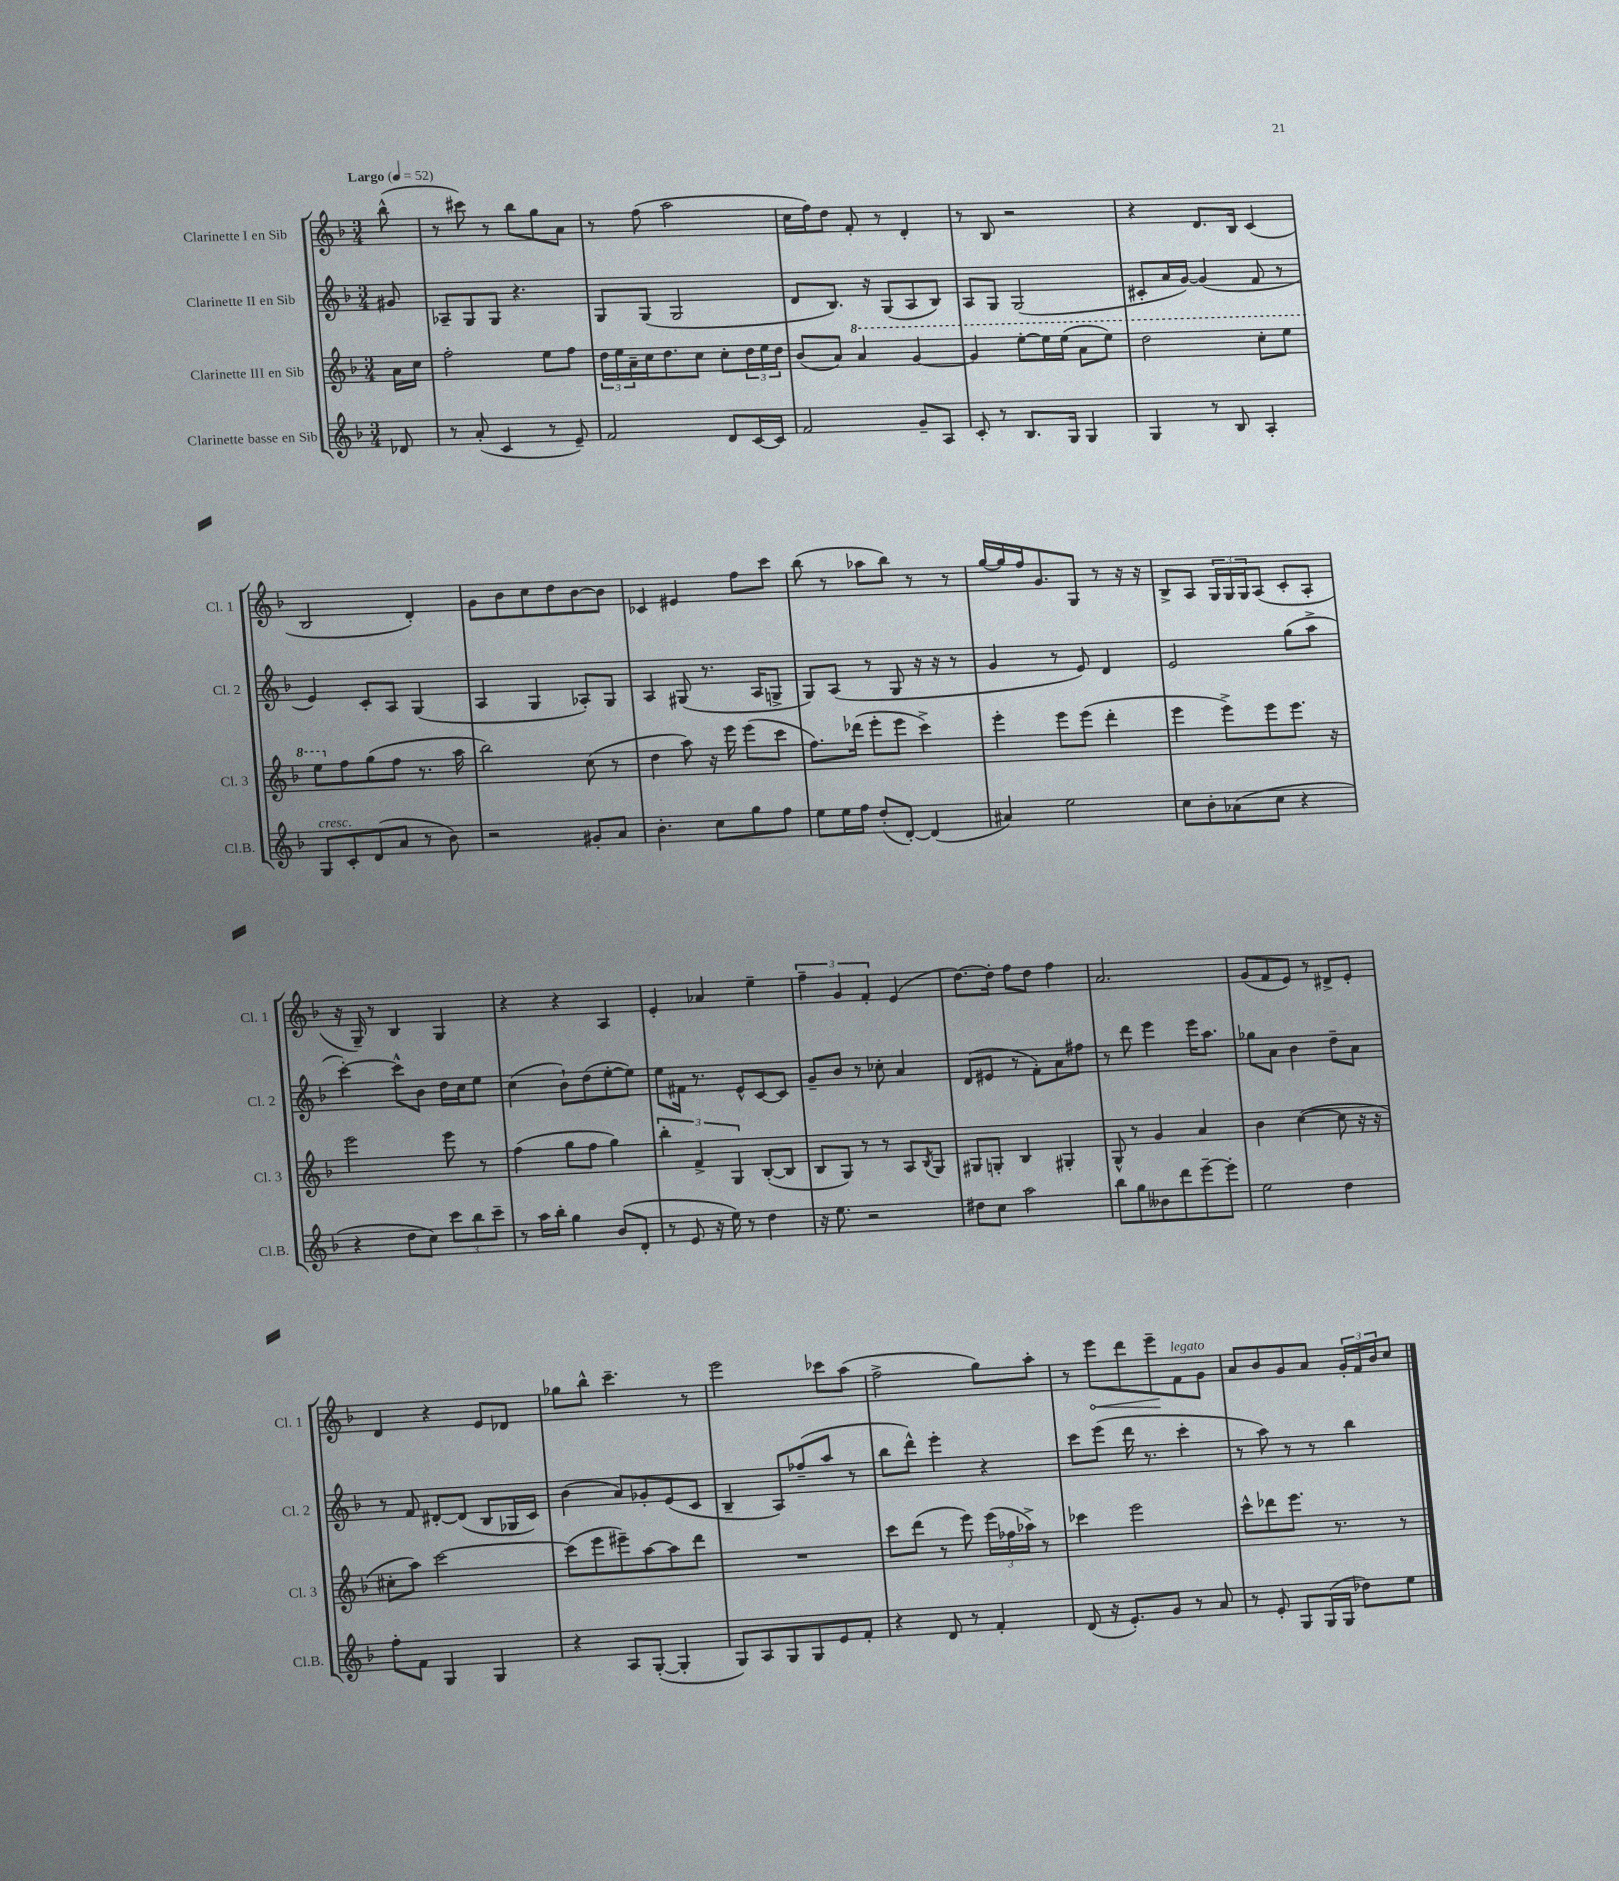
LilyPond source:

<<
\new StaffGroup <<
\new Staff = "s0" \with { instrumentName = "Clarinette I en Sib" shortInstrumentName = "Cl. 1" } {
    \clef treble \key f \major \numericTimeSignature \time 3/4 \partial 8 \tempo "Largo" 4 = 52
    bes''8-^( |
    r8 cis'''8) r8 bes''8 g''8 a'8 |
    r8 f''8( a''2 |
    c''16 f''16) d''8 f'8-. r8 d'4-. |
    r8 bes8 r2 |
    r4 d'8. bes16 c'4( |
    bes2 d'4-.) |
    g'8 bes'8 c''8 d''8 bes'8~ bes'8 |
    ces'4 eis'4 f''8 c'''8 |
    bes''8( r8 aes''8 bes''8) r8 r8 |
    g''16~ g''16 f''16 g'8. g8 r8 r16 r16 |
    bes8-> a8 \tuplet 3/2 { g16 g16 g16 } a8( c'8-. a8-. |
    r16 g16--) r8 bes4 g4 |
    r4 r4 a4 |
    e'4-. aes'4 e''4-- |
    \tuplet 3/2 { f''4-- g'4 f'4-. } e'4( |
    d''8.~) d''16-. f''8 d''8 f''4 |
    a'2. |
    g'8( f'8 e'8) r8 dis'8-> e'8-. |
    d'4 r4 e'8 des'8 |
    ges''8 bes''8-^ c'''4.-- r8 |
    e'''2 ces'''8 a''8( |
    f''2-> g''8) a''8-. |
    r8 \once \override Hairpin.circled-tip = ##t e'''8\< d'''8 e'''8--\! f'8^\markup { \italic "legato" } g'8 |
    a'8 bes'8 g'8 a'8 \tuplet 3/2 { g'16-. f'16 bes'16 } c''8 \bar "|." |
}
\new Staff = "s1" \with { instrumentName = "Clarinette II en Sib" shortInstrumentName = "Cl. 2" } {
    \clef treble \key f \major \numericTimeSignature \time 3/4 \partial 8
    gis'8 |
    aes8-- g8 g8 r4. |
    g8 g8( g2 |
    d'8 bes8.) r16 g8( a8 bes8) |
    a8 g8 g2( |
    cis'8-. a'16 g'16~) g'4( f'8 r8 |
    e'4) c'8-. a8 g4( |
    a4 g4 aes8-.) g8 |
    a4 gis8( r8. a16 g8-> |
    g8) a8( r8 g8 r16 r16 r8 |
    g'4 r8 e'8) d'4 |
    e'2 g''8( a''8-> |
    c'''4~-.) c'''8-^ bes'8 d''16 c''16 e''8 |
    c''4( bes'8-!) d''8( e''8~-. e''8) |
    e''8 fis'16 r8. e'8-^ c'8~ c'8 |
    g'8-- bes'8 r8 ces''8-. a'4 |
    d'8( eis'8 r8 f'8-.) a'8 fis''8 |
    r8 d'''8 e'''4 e'''16 a''8. |
    ges''8 a'8 bes'4 d''8-- a'8 |
    r8 f'8 dis'8~-. dis'8( bes8 ges16 c'16) |
    bes'4( a'8) ges'8-. e'8( c'8 |
    bes4-- a8) fes''8--( a''8 r8 |
    bes''8 d'''8-^) e'''4-. r4 |
    c'''8 e'''8( d'''16 r8. c'''4-. |
    r8 a''8) r8 r8 bes''4 \bar "|." |
}
\new Staff = "s2" \with { instrumentName = "Clarinette III en Sib" shortInstrumentName = "Cl. 3" } {
    \clef treble \key f \major \numericTimeSignature \time 3/4 \partial 8
    a'16 c''16 |
    f''2-. e''8 f''8 |
    \tuplet 3/2 { d''16 e''16 a'16-- } c''16 d''8. c''8 c''8-. \tuplet 3/2 { d''16 e''16 d''16 } |
    bes'8( a'8) \ottava #1 a''4 g''4~ |
    g''4 e'''8~-. e'''16 e'''16( a''8 e'''8) |
    d'''2 c'''8-. e'''8 |
    e'''8 \ottava #0 f''8 g''8( f''8 r8. a''16 |
    bes''2) c''8( r8 |
    d''4 a''8) r16 e'''16 e'''8( c'''8 |
    f''8.) des'''16( e'''8-. e'''8 c'''4->) |
    e'''4-. e'''8 e'''8( d'''4-. |
    e'''4 e'''8->) e'''8 e'''8. r16 |
    e'''2 e'''8 r8 |
    f''4( g''8 f''8 g''4) |
    \tuplet 3/2 { bes''4-. f'4-> g4 } bes8~-.( bes8 |
    bes8 g8) r8 r8 a8 \acciaccatura { bes8 } g8 |
    gis8 g8-. bes4 gis4-. |
    g8-^ r8 g'4 a'4 |
    bes'4 c''4~( c''8 r16 r16 |
    cis''8-. a''8) c'''2~ |
    c'''8( e'''8 eis'''8--) a''8~ a''8 d'''8 |
    R2. |
    c'''8 d'''8( r8 e'''8) \tuplet 3/2 { e'''16( fes''16 aes''16->) } r8 |
    ces'''4 e'''2 |
    c'''8-^ des'''8 e'''8. r8. r8 \bar "|." |
}
\new Staff = "s3" \with { instrumentName = "Clarinette basse en Sib" shortInstrumentName = "Cl.B." } {
    \clef treble \key f \major \numericTimeSignature \time 3/4 \partial 8
    des'8 |
    r8 a'8-.( c'4 r8 e'8--) |
    f'2 d'8 c'16~ c'16 |
    f'2 g'8-- a8 |
    c'8-. r8 bes8. g16 g4 |
    g4 r8 bes8 a4-. |
    g8^\markup { \italic "cresc." } c'8-. d'8( a'8 r8 bes'8) |
    r2 gis'8-. a'8 |
    bes'4.-. c''8 g''8 f''8 |
    e''8 e''16 f''16 d''8-.( d'8~-.) d'4( |
    ais'4) e''2 |
    c''8 bes'8-. aes'8( c''8 r4 |
    r4 d''8 c''8) \tuplet 3/2 { c'''8 bes''8 c'''8-- } |
    r8 a''16 bes''16-. g''4 bes'8( d'8-. |
    r8 e'8 r16 e''16) r8 d''4 |
    r16 e''8. r2 |
    dis''8 c''8 a''2 |
    bes''8 g''8 beses'8 d'''8 e'''8~-- e'''8-. |
    e''2 d''4 |
    f''8-. f'8 g4 g4 |
    r4 a8 g8~-.( g4-. |
    g8) a8 g8 g8 e'8 f'8-. |
    r4 d'8 r8 f'4-. |
    d'8( r16 e'8.-.) g'8 r8 a'8 |
    r8 e'8-. g8 g16( g16 des''8) e''8 \bar "|." |
}
>>
>>
\layout { \context { \Score \remove "Bar_number_engraver" } }
